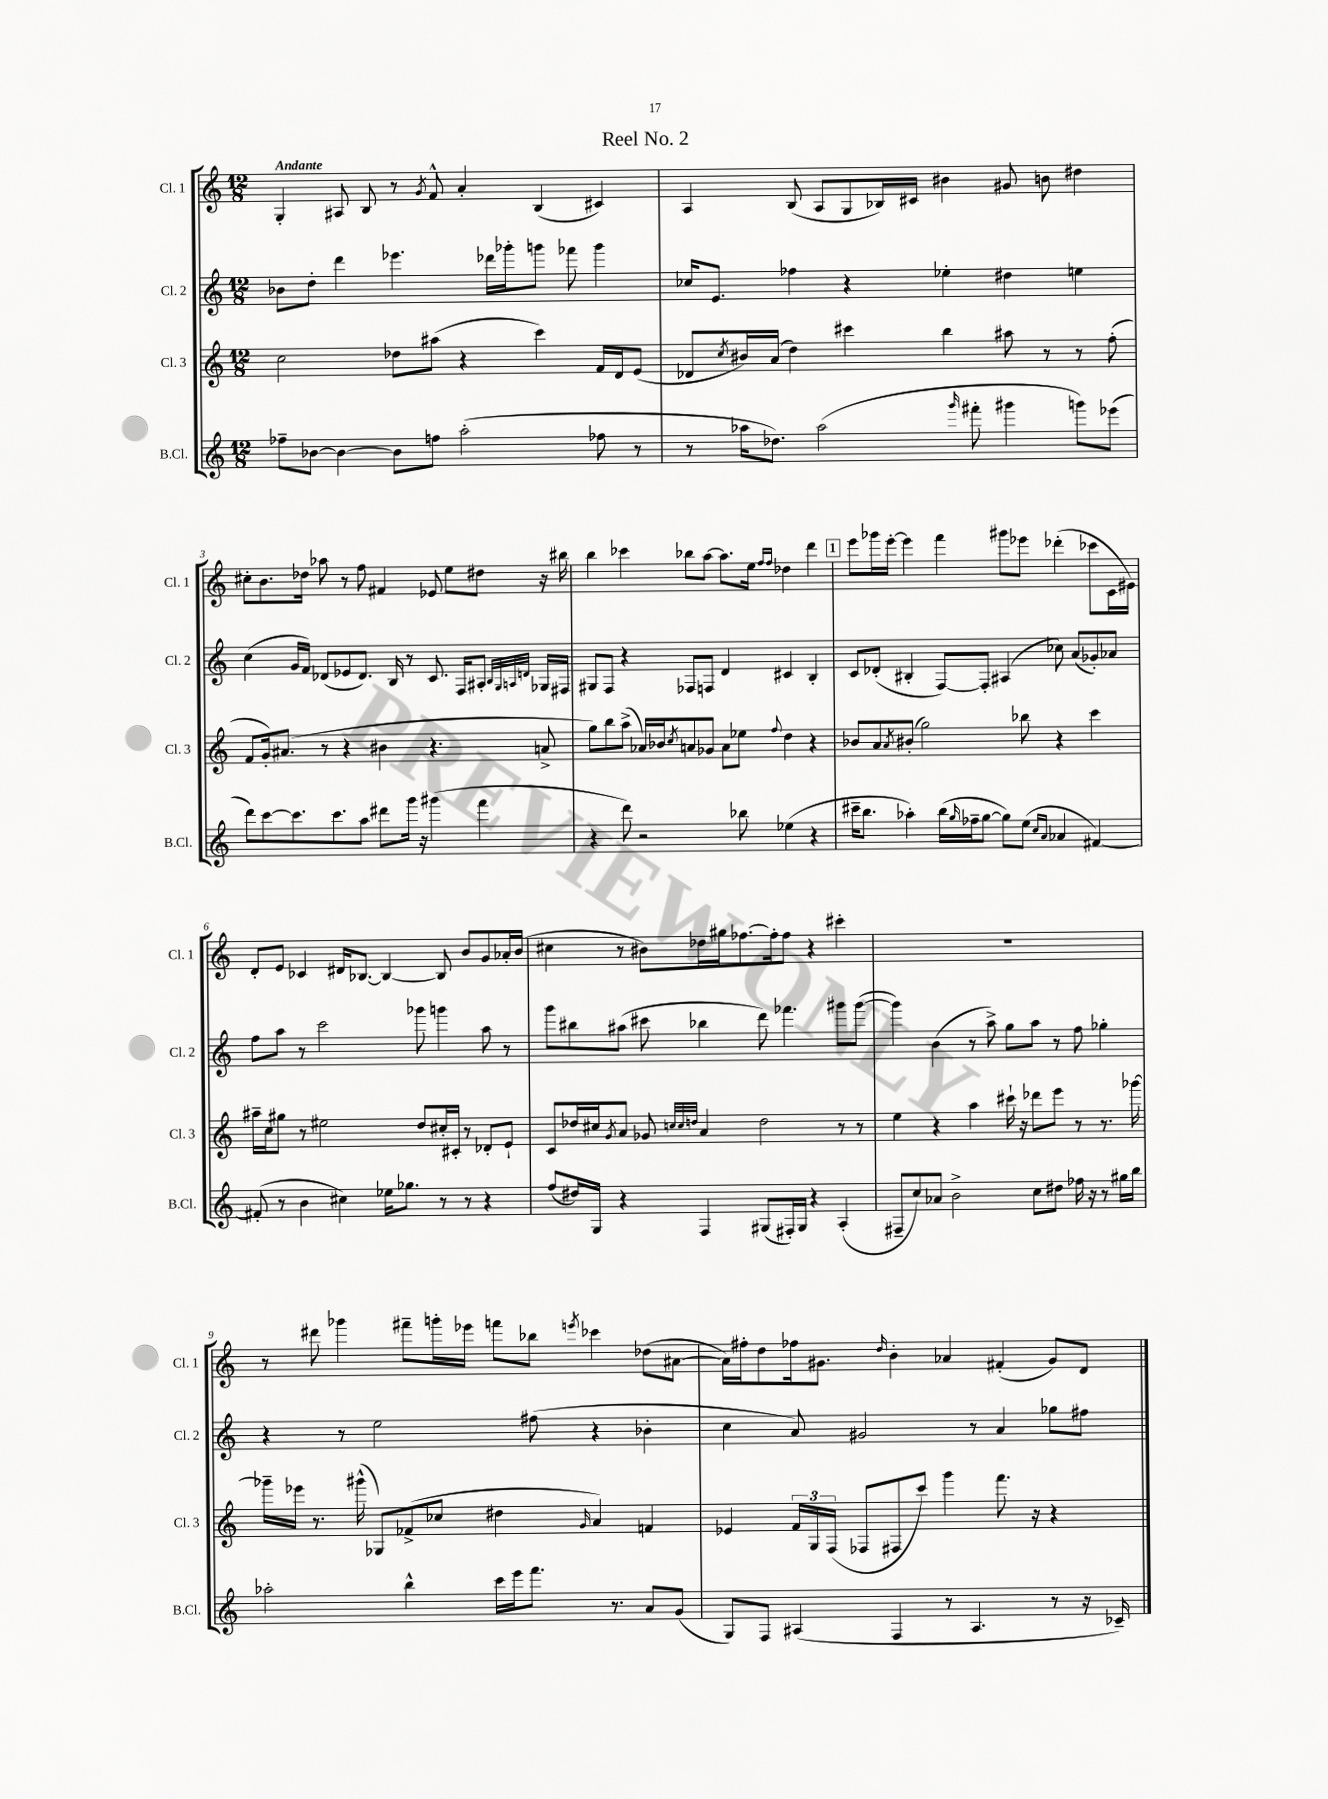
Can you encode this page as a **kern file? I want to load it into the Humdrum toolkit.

**kern	**kern	**kern	**kern
*staff4	*staff3	*staff2	*staff1
*clefG2	*clefG2	*clefG2	*clefG2
*k[]	*k[]	*k[]	*k[]
*M12/8	*M12/8	*M12/8	*M12/8
8ff-~	2cc	8b-	4G'
[8b-	.	8dd'	.
4b-_	.	4ddd	8A#
.	.	.	8B
8b-]	8dd-	4.eee-	8r
.	.	.	8qg
8ff	(8aa#	.	8f^^
(2aa'	4r	.	4a'
.	.	16ddd-	.
.	.	16ggg-'	.
.	4ccc)	8ggg	(4B
.	.	8fff-	.
8ff-	16f	4ggg	4c#)
.	16d	.	.
8r	(8e	.	.
=	=	=	=
8r	8d-	16cc-	4A
.	.	8.e	.
.	8qcc	.	.
16aa-	16b#)	.	.
8.dd-)	(16a	.	.
.	4dd)	4ff-	(8B
(2aa-	.	.	8A
.	4ccc#	4r	8G
.	.	.	16B-)
.	.	.	16c#
.	4bb	4ee-'	4b#
16qqggg	.	.	.
8fff#'	.	.	.
4ggg#	8aa#	4dd#	8g#
.	8r	.	8b
8ggg)	8r	4ee	4dd#
(8eee-	(8ff'	.	.
=	=	=	=
8ddd)	8f	(4cc	8cc#'
[8ccc	16g')	.	8.b
.	(8.a#	.	.
8.ccc]	.	16g	.
.	.	16f)	16dd-
.	8r	(8d-	8aa-
8.ccc	.	.	.
.	4r	8e-	8r
8aa	.	8.d-)	8ff
8ddd#	4b#	.	4f#
.	.	16B	.
16ggg	.	8r	.
16r	.	.	.
(4ggg#	4.r	8.c	8e-
.	.	.	8ee
.	.	16F	.
4fff	.	8A#'	8dd#
.	.	32qqB	.
.	.	32qqG	.
.	.	32qqA	.
.	.	32qqd	.
.	8a^	16G-	16r
.	.	16F#	16bb#
=	=	=	=
4r	8gg)	8G#	4bb
.	8bb	8F	.
8ddd)	(8aa^	4r	4ccc-
2r	16a-)	.	.
.	16b-	.	.
.	8qcc	.	.
.	8a	8F-	8bb-
.	8g-	8F	[8aa
.	8a	4d	8.aa]
8bb-	8ee-	.	.
.	.	.	16ee
.	.	.	16qqff
.	8qqff	.	16qqff
(4ee-	4dd	4c#	4dd-
4r	4r	4B'	4ddd
=	=	=	=
16ccc#~	8b-	8c	8eee
8.bb	.	.	.
.	8a	(8d-'	16ggg-
.	.	.	[16eee'
.	8qa	.	.
4aa-')	(8b#'	4B#'	4eee]
.	2gg)	.	.
(16bb	.	[8F)	4fff
16qqgg	.	.	.
16ff-~	.	.	.
[8gg	.	8F']	.
8gg])	.	(4A#	8ggg#
(8ee	8bb-	.	8eee-
16qqcc	.	.	.
16qqa	.	.	.
4a-	4r	8cc-)	(4ddd-'
.	.	(8a	.
[4f#)	4ccc	8g-')	8ccc-
.	.	8a-	16c
.	.	.	16e#)
=	=	=	=
(8f#']	16aa#~	8ff	8d'
.	16cc	.	.
8r	8gg#	8aa	8e
4b	8r	8r	4c-
.	2ee#	2ccc	.
4cc#)	.	.	16d#
.	.	.	[8.B-
16ee-	.	.	4B-_
8.gg-	.	.	.
.	8dd	8ggg-	.
8r	16cc#'	4ggg	8B-]
.	16c#'	.	.
8r	8r	.	8b
4r	8d-'	8aa	8g
.	8e`	8r	16a-'
.	.	.	(16b
=	=	=	=
(8ff	8c	8ggg	4cc#
16dd#)	16dd-	8bb#	.
16G	16cc#	.	.
.	8qg	.	.
4r	8a	(8aa#	8r
.	8g-	8ccc#	8b#)
.	32qqcc	.	.
.	32qqcc	.	.
.	32qqdd	.	.
4F	4a	4bb-	16dd-
.	.	.	16gg#
.	.	.	[8.ff-
(8G#	2dd	8ddd)	.
.	.	.	16ff-']
16F#')	.	4.fff-	8ff-
16G#	.	.	.
4r	.	.	4r
(4A'	8r	8ggg#	4ccc#'
.	8r	([8ggg#	.
=	=	=	=
8F#~	4ee	4ggg#])	1.r
8cc)	.	.	.
8a-	4r	(4b	.
2b^	.	.	.
.	4aa	8r	.
.	.	8aa^)	.
.	16ccc#`	8gg	.
.	16r	.	.
8cc	8ddd-	8aa	.
8dd#	8eee	8r	.
16ff-	8r	8ff	.
16r	.	.	.
8r	8.r	4gg-'	.
16gg#	.	.	.
16bb	[16ggg-	.	.
=	=	=	=
2aa-'	16ggg-~]	4r	8r
.	16eee-	.	.
.	8.r	.	8ddd#
.	.	8r	4ggg-
.	(16ggg#^^	.	.
.	8G-)	2ee	.
4bb^^	(8f-^	.	8fff#~
.	8cc-	.	16ggg'
.	.	.	16eee-
16ccc	4dd#	.	8fff
16eee	.	.	.
8.fff	.	(8ff#	8bb-
.	16qqg	.	8qeee
.	4a)	4r	4ccc-
8.r	.	.	.
8a	4f	4b-'	(8dd-
(8g	.	.	[8a#
=	=	=	=
8G)	4e-	4cc	16a#])
.	.	.	16ff#'
8F	.	.	8dd
(4A#	24f	8a)	16ff-
.	24G	.	.
.	.	.	8.g#
.	(24F	.	.
.	8F-	2g#	.
.	.	.	16qqdd
4F	8F#	.	4b'
.	8ccc)	.	.
8r	4ggg	.	4a-
4.A#	.	8r	.
.	8.fff	4a	(4f#'
.	16r	.	.
8r	4r	8gg-	8g#)
16r	.	8ff#	8d
16c-~)	.	.	.
==	==	==	==
*-	*-	*-	*-
